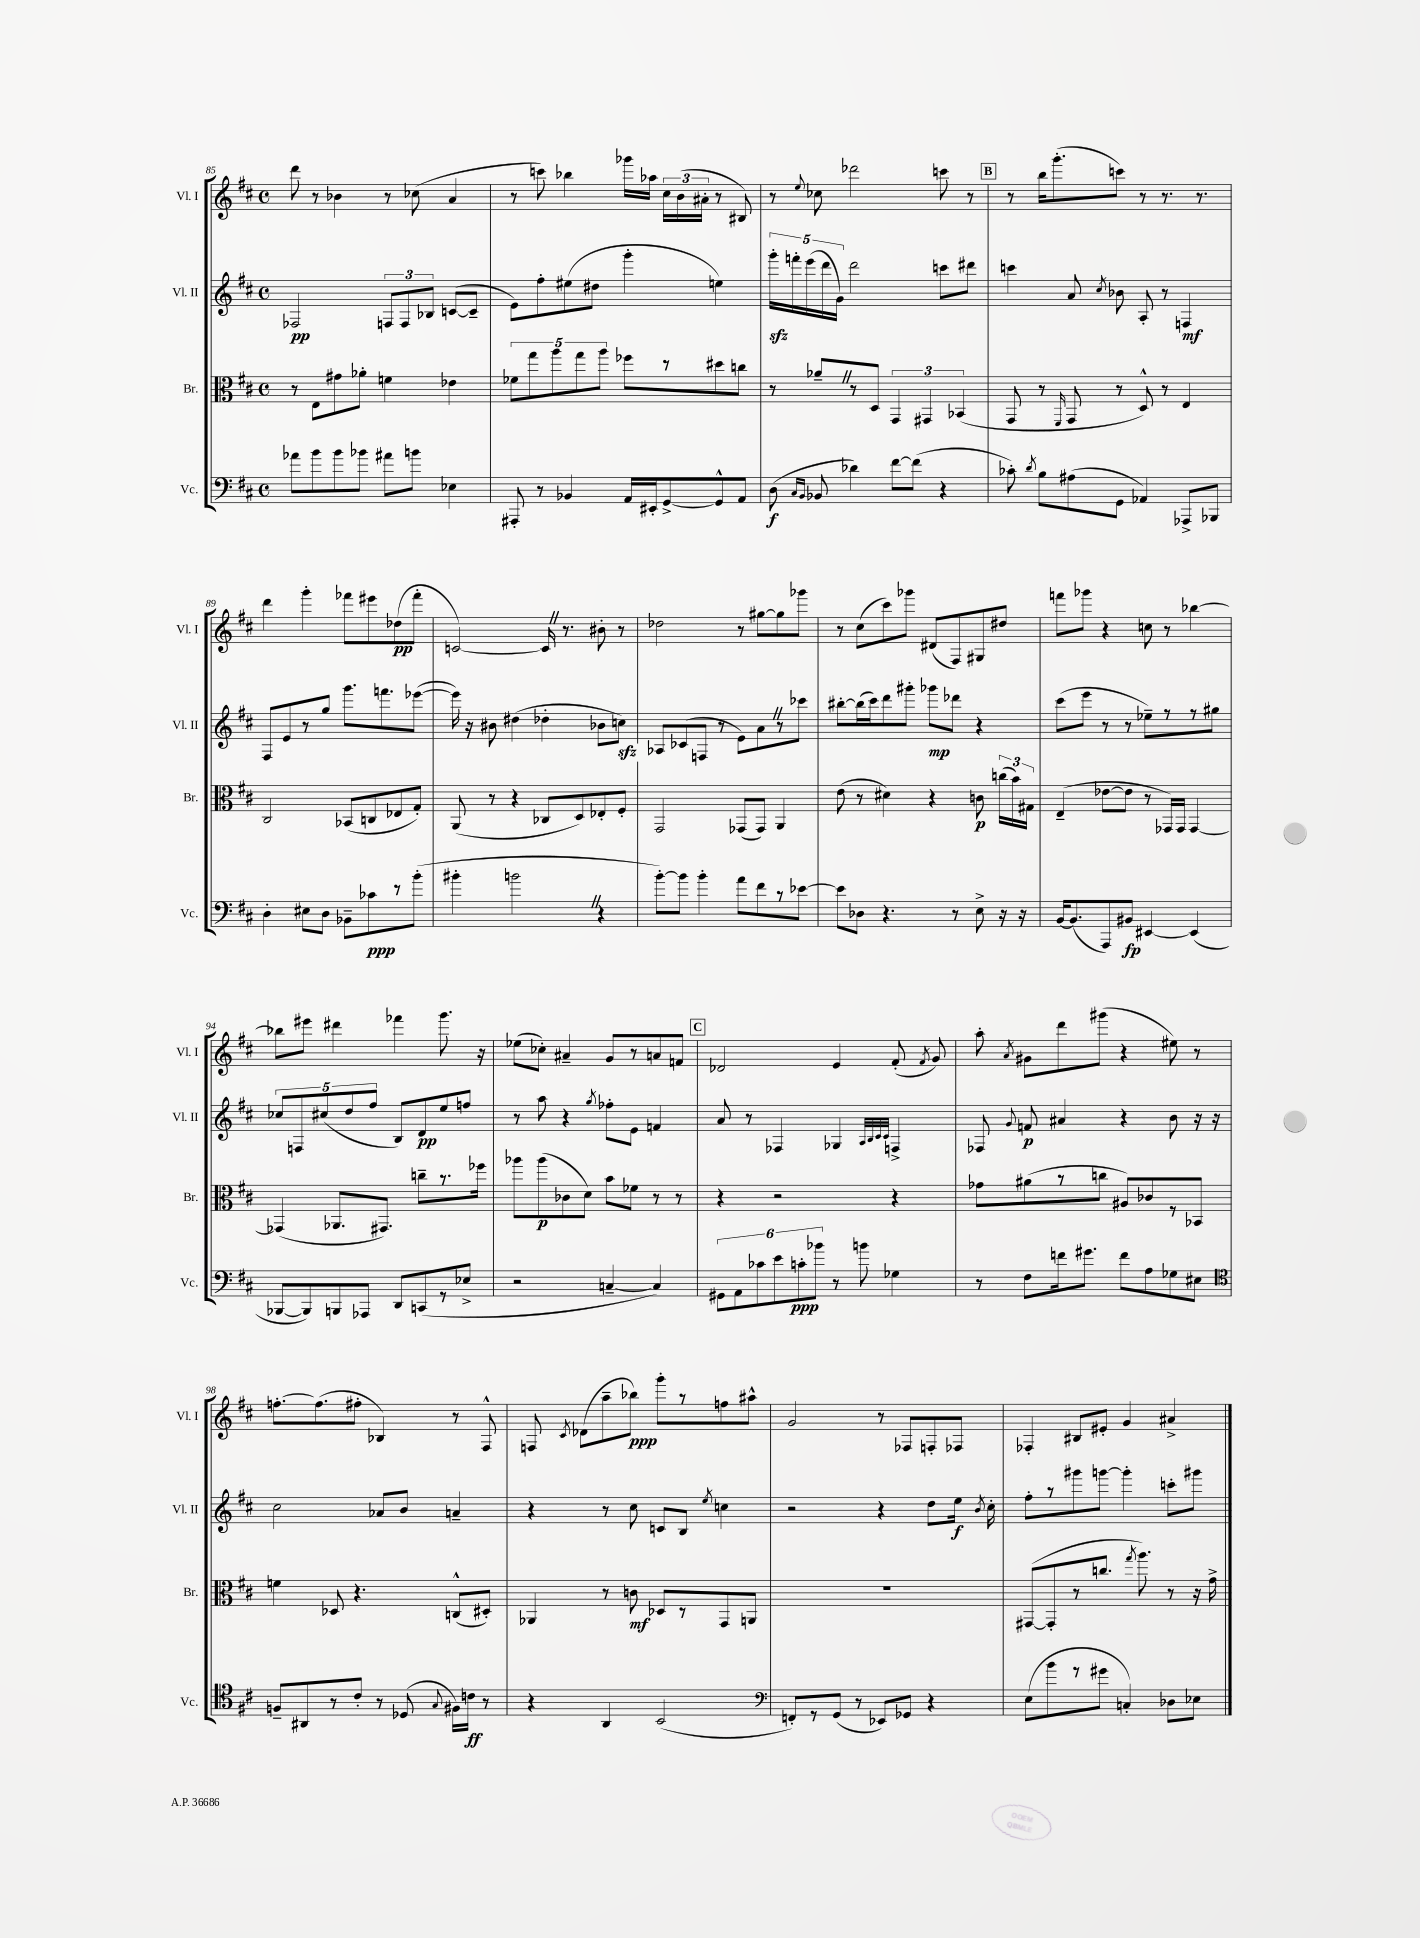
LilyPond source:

<<
\new StaffGroup <<
\new Staff = "s0" \with { instrumentName = "Vl. I" shortInstrumentName = "Vl. I" } {
    \clef treble \key d \major \defaultTimeSignature \time 4/4
    \autoBeamOff d'''8 r8 bes'4 r8 ces''8( a'4 |
    r8 c'''8) bes''4 ges'''16[ aes''16] \tuplet 3/2 { cis''16[ b'16( ais'16]-. } r8 bis8) |
    r8 \appoggiatura { e''8 } ces''8 des'''2 c'''8 r8 |
    \mark \markup { \box "B" } r8 b''16[ g'''8.-.( c'''8]) r8 r8. r8. |
    d'''4 g'''4-. fes'''8[ eis'''8 des''8\pp( fes'''8]-. |
    c'2~) c'16 \once \override BreathingSign.text = \markup { \musicglyph "scripts.caesura.straight" } \breathe r8. bis'8-. r8 |
    des''2 r8 gis''8[~ gis''8 ges'''8] |
    r8 cis''8[( cis'''8) ges'''8] dis'8[( fis8) gis8 dis''8] |
    f'''8[ ges'''8] r4 c''8 r8 bes''4~ |
    bes''8[ eis'''8] dis'''4 fes'''4 g'''8. r16 |
    ees''8[( ces''8]-.) ais'4-- g'8[ r8 a'8 f'8] |
    \mark \markup { \box "C" } des'2 e'4 fis'8-.( \acciaccatura { fis'8 } g'8) |
    a''8-. \acciaccatura { a'8 } gis'8[ d'''8 gis'''8]( r4 eis''8) r8 |
    f''8.[~-. f''8.( fis''8]-. bes4) r8 fis8-^ |
    f8 \acciaccatura { cis'8 } des'8[( a''8-- bes''8]\ppp) g'''8[-. r8 f''8 ais''8]-^ |
    g'2 r8 fes8[ f8-. fes8] |
    fes4-. bis8[ eis'8]-. g'4 ais'4-> \bar "|." |
}
\new Staff = "s1" \with { instrumentName = "Vl. II" shortInstrumentName = "Vl. II" } {
    \clef treble \key d \major \defaultTimeSignature \time 4/4
    \autoBeamOff fes2\pp \tuplet 3/2 { f8[ f8 bes8] } c'8[~( c'8]-- |
    e'8[) fis''8-. eis''8( dis''8] g'''4-. e''4) |
    \tuplet 5/4 { g'''16[-.\sfz f'''16-. e'''16( d'''16 g'16]) } d'''2 c'''8[ dis'''8] |
    \mark \markup { \box "B" } c'''4 a'8 \acciaccatura { cis''8 } bes'8 a8-. r8 f4\mf |
    fis8[ e'8 r8 g''8] g'''8.[ f'''8. ees'''8]~( |
    ees'''16) r16 bis'8 dis''4( des''4-. bes'8[ c''8]\sfz) |
    aes8[ ces'8( f8] r8 e'8[) a'8 \once \override BreathingSign.text = \markup { \musicglyph "scripts.caesura.straight" } \breathe r8 ces'''8] |
    bis''8[~-. bis''16( cis'''16) d'''8 gis'''8]-. ges'''8[\mp des'''8] r4 |
    cis'''8[( e'''8] r8 r8 ees''8[--) r8 r8 gis''8] |
    \tuplet 5/4 { ces''8[ f8 cis''8( d''8 fis''8] } b8[) d'8\pp e''8 f''8] |
    r8 a''8 r4 \acciaccatura { g''8 } fes''8[-. e'8] f'4 |
    \mark \markup { \box "C" } a'8 r8 fes4 ges4 \grace { a32[ b32 cis'32 cis'32] } f4-> |
    fes8 \appoggiatura { g'8 } f'8\p ais'4 r4 b'8 r16 r16 |
    cis''2 aes'8[ b'8] a'4-- |
    r4 r8 cis''8 c'8[ b8] \acciaccatura { e''8 } c''4 |
    r2 r4 d''8[ e''16]\f \acciaccatura { b'8 } cis''16-. |
    fis''8[-. r8 gis'''8 g'''8]~ g'''4-. c'''8[-. gis'''8] \bar "|." |
}
\new Staff = "s2" \with { instrumentName = "Br." shortInstrumentName = "Br." } {
    \clef alto \key d \major \defaultTimeSignature \time 4/4
    \autoBeamOff r8 e8[ gis'8 aes'8]-. f'4 ees'4 |
    \tuplet 5/4 { fes'8[ g''8 a''8 g''8 a''8] } fes''8[ r8 dis''8 c''8] |
    r8 aes'8[-- \once \override BreathingSign.text = \markup { \musicglyph "scripts.caesura.straight" } \breathe r8 d8] \tuplet 3/2 { g,4 gis,4 bes,4( } |
    \mark \markup { \box "B" } g,8 r8 \grace { fis,16 } g,8 r8 d8-^) r8 e4 |
    cis2 bes,8[( c8 ees8 g8]-.) |
    a,8( r8 r4 ces8[ d8) ees8-. fis8]-. |
    g,2 ges,8[( ges,8]) a,4 |
    e'8( r8 dis'4) r4 c'8\p \tuplet 3/2 { c''16[( b'16) gis16] } |
    e4--( ees'8[~ ees'8] r8 ges,16[) ges,16] ges,4~ |
    ges,4( aes,8.[ gis,8.]) c''8[-- r8. fes''16] |
    aes''8[ aes''8\p( ces'8 d'8]) b'8[ fes'8] r8 r8 |
    \mark \markup { \box "C" } r4 r2 r4 |
    ges'8[ ais'8( r8 c''8] ais8[) ces'8 r8 bes,8] |
    f'4 des8 r4. c8[-^( dis8]-.) |
    aes,4 r8 c'8\mf des8[ r8 g,8 a,8] |
    R1 |
    gis,8[~( gis,8-. r8 c''8.] \acciaccatura { g''8 } a''8.) r8 r16 g'16-> \bar "|." |
}
\new Staff = "s3" \with { instrumentName = "Vc." shortInstrumentName = "Vc." } {
    \clef bass \key d \major \defaultTimeSignature \time 4/4
    \autoBeamOff aes'8[ b'8 b'8 bes'8] ais'8[ b'8] ees4 |
    ais,,8-. r8 bes,4 a,16[ eis,16-. g,8~-> g,8-^ a,8] |
    d8\f( \grace { cis16[ b,16] } bes,8 des'4) fis'8[~ fis'8]( r4 |
    \mark \markup { \box "B" } ces'8-.) \acciaccatura { d'8 } b8[ ais8( g,8] aes,4) aes,,8[-> bes,,8] |
    d4-. eis8[ d8] bes,8[-- ces'8\ppp r8 b'8]-.( |
    bis'4-. b'2 \once \override BreathingSign.text = \markup { \musicglyph "scripts.caesura.straight" } \breathe r4 |
    b'8[~-.) b'8] b'4-. a'8[ fis'8 r8 ees'8]~ |
    ees'8[ des8] r4. r8 e8-> r16 r16 |
    b,16[~ b,8.( a,,8) bis,8]\fp eis,4~ eis,4( |
    bes,,8[~ bes,,8) b,,8 aes,,8] d,8[ c,8( r8 ees8]-> |
    r2 c4~-- c4) |
    \mark \markup { \box "C" } \tuplet 6/4 { gis,8[ a,8 ces'8 e'8 c'8-.\ppp bes'8] } r8 b'8 ges4 |
    r8 fis8[ f'16 gis'8.] f'8[ a8 ges8 eis8] |
    \clef tenor f8[-- ais,8 r8 cis'8]-. r8 des8( \appoggiatura { g8 } fis16[) c'16]\ff r8 |
    r4 a,4 b,2( |
    \clef bass f,8[-.) r8 g,8]( r8 ees,8[) ges,8] r4 |
    e8[( b'8 r8 gis'8] c4-.) des8[ ees8] \bar "|." |
}
>>
>>
\layout { \context { \Score currentBarNumber = #85 } }
